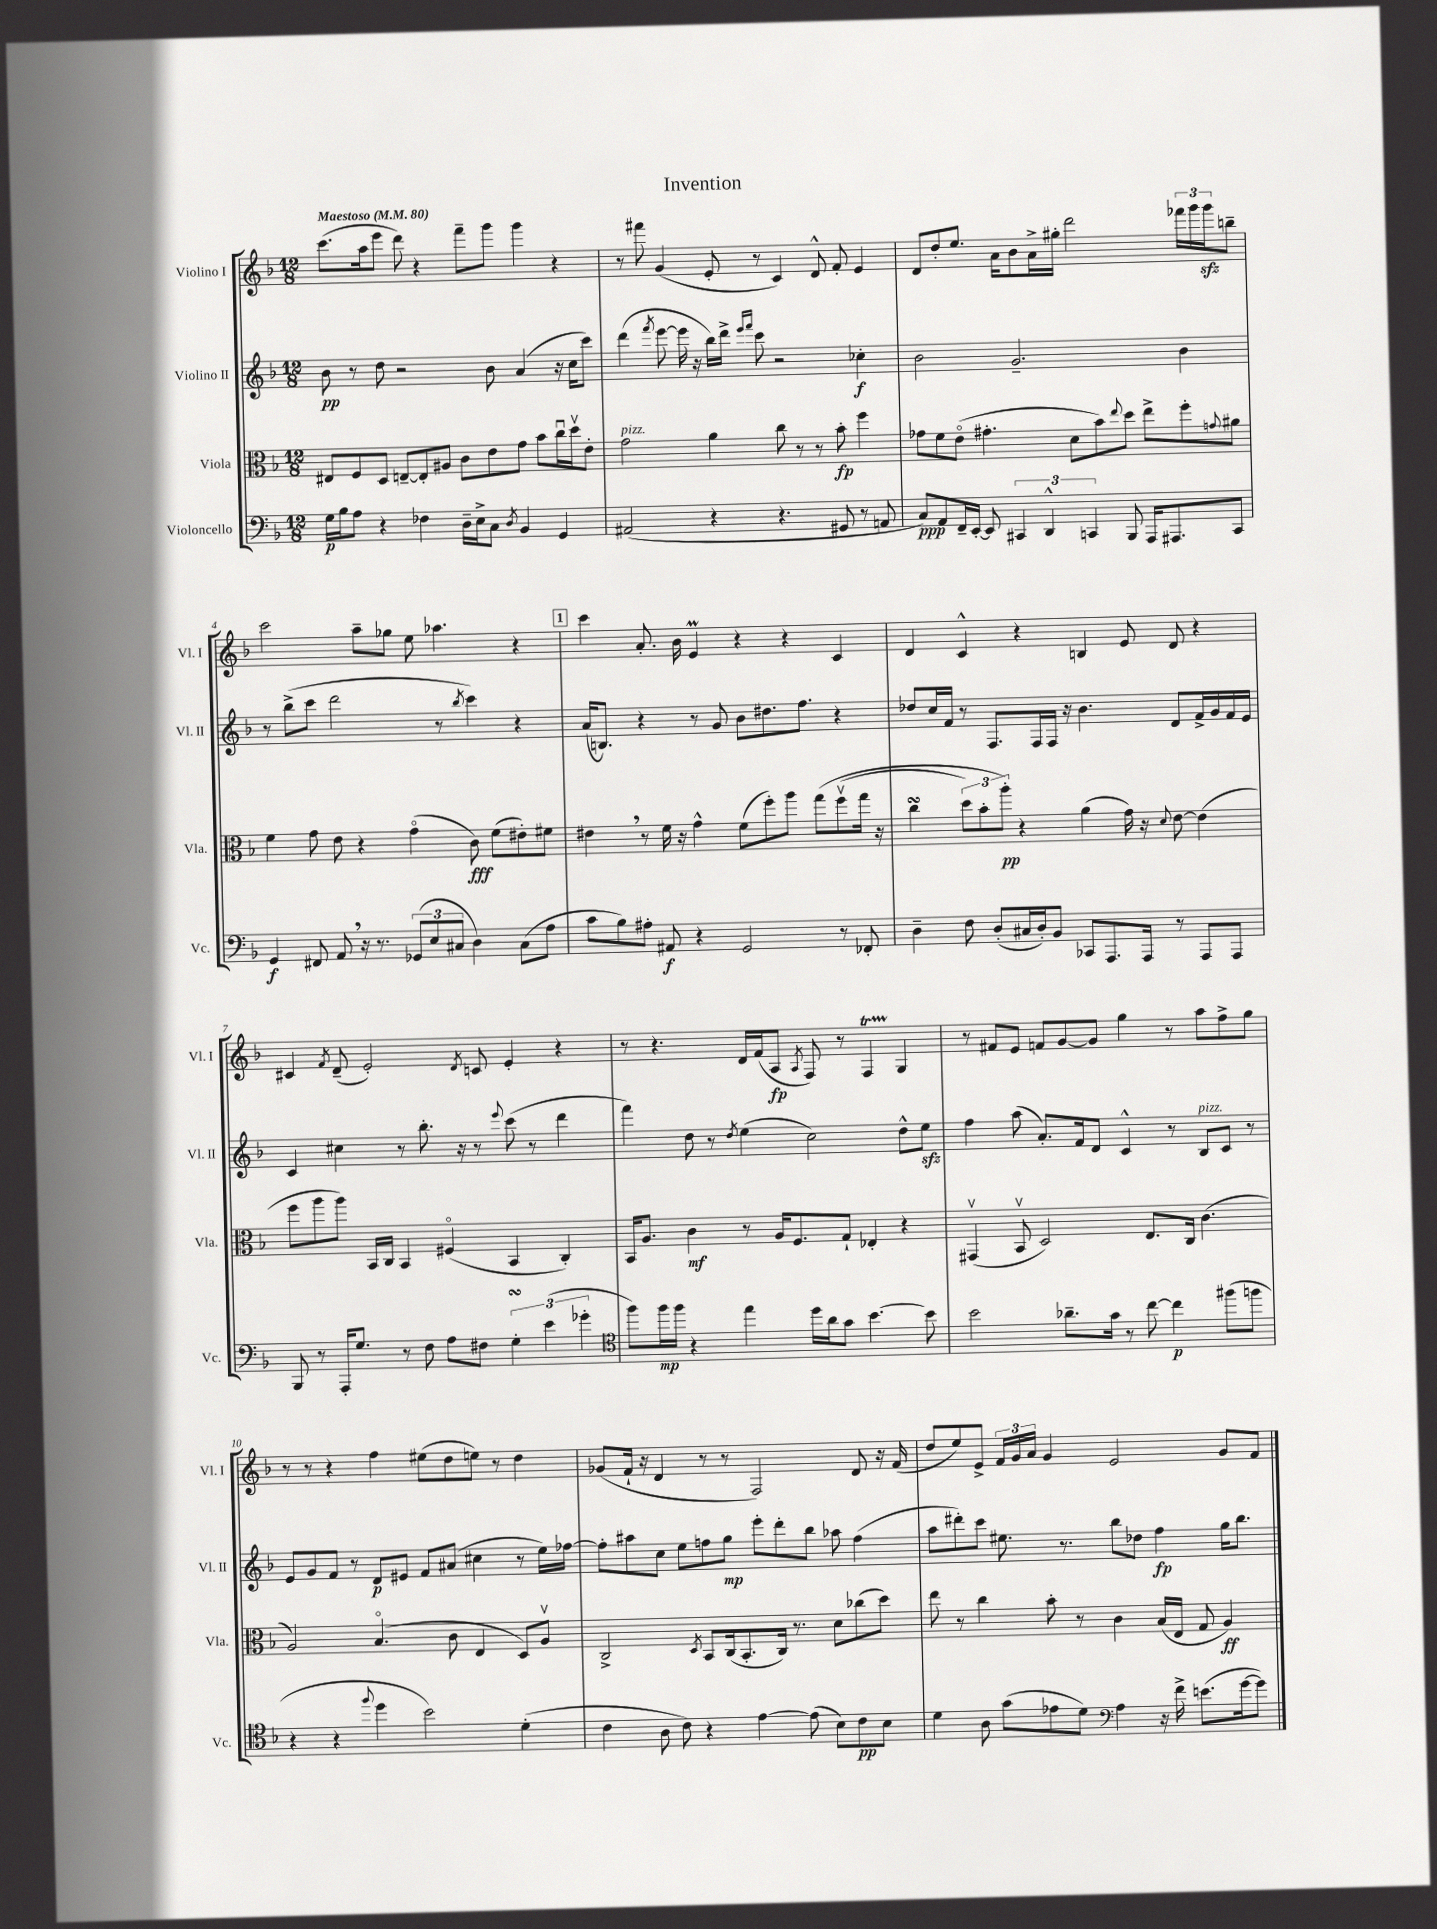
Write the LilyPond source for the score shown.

\header { title = "Invention" }
<<
\new StaffGroup <<
\new Staff = "s0" \with { instrumentName = "Violino I" shortInstrumentName = "Vl. I" } {
    \clef treble \key f \major \numericTimeSignature \time 12/8 \tempo "Maestoso" 4 = 80
    c'''8.( a''16 e'''8 d'''8) r4 f'''8-- g'''8 g'''4 r4 |
    r8 fis'''8 g'4( e'8-. r8 c'4) d'8-^ f'8-. e'4 |
    d'8 d''8-. e''8. a'16 bes'8 a'16-> gis''16-. d'''2 \tuplet 3/2 { fes'''16 g'''16 g'''16\sfz } b''8-- |
    c'''2 a''8-- ges''8 e''8 aes''4. r4 |
    \mark \markup { \box "1" } c'''4 a'8.-. bes'16 e'4\prall r4 r4 c'4 |
    d'4 c'4-^ r4 b4 e'8 d'8 r4 |
    cis'4 \acciaccatura { f'8 } d'8--( e'2-.) \acciaccatura { d'8 } c'8 e'4-. r4 |
    r8 r4. d'16 f'16( a8\fp \acciaccatura { a8 } f8) r8 f4\startTrillSpan g4\stopTrillSpan |
    r8 fis'8 e'8 f'8 g'8~ g'8 g''4 r8 a''8 f''8-> g''8 |
    r8 r8 r4 f''4 eis''8( d''8 e''8) r8 d''4 |
    ges'8( f'16-! r16 d'4 r8 r8 f2) d'8 r16 f'16( |
    d''8 e''8) e'8-> \tuplet 3/2 { f'16 g'16 a'16 } g'4 e'2 g'8 f'8 \bar "|." |
}
\new Staff = "s1" \with { instrumentName = "Violino II" shortInstrumentName = "Vl. II" } {
    \clef treble \key f \major \numericTimeSignature \time 12/8
    bes'8\pp r8 d''8 r2 bes'8 a'4( r16 c''16 c'''8) |
    d'''4( \acciaccatura { f'''8 } e'''8~ e'''16 r16 bes''16) d'''16-> \grace { e'''16 f'''16 } c'''8 r2 ces''4-.\f |
    bes'2 g'2.-- bes'4 |
    r8 bes''8->( c'''8 d'''2 r8 \acciaccatura { bes''8 } c'''4) r4 |
    \mark \markup { \box "1" } a'16( b8.) r4 r8 g'8 bes'8 dis''8. f''8. r4 |
    des''8 c''16 f'16 r8 f8. f16 f16 r16 bes'4. d'8 f'16-> g'16 f'16 e'16 |
    c'4 cis''4 r8 bes''8.-. r16 r8 \appoggiatura { e'''8 } c'''8( r8 d'''4 |
    f'''4) d''8 r8 \acciaccatura { d''8 } e''4( c''2) d''8-^ e''8\sfz |
    f''4 a''8( a'8.-.) f'16 d'8 c'4-^ r8 bes8^\markup { \italic "pizz." } c'8 r8 |
    e'8 g'8 f'8 r8 d'8\p eis'8 f'8 ais'8( cis''4 r8 e''16) fes''16~ |
    fes''8-. ais''8 c''8 e''8 f''8 g''8\mp e'''8-. d'''8-. bes''8 aes''8 f''4( |
    a''8 dis'''8-.) c'''8 eis''8. r8. bes''8 des''8 f''4\fp g''16 bes''8. \bar "|." |
}
\new Staff = "s2" \with { instrumentName = "Viola" shortInstrumentName = "Vla." } {
    \clef alto \key f \major \numericTimeSignature \time 12/8
    eis8 f8 d8 e8~-- e8-. ais8 c'8 e'8 g'8 bes'8 c''16\downbow d''16\upbow e'8-. |
    g'2^\markup { \italic "pizz." } a'4 c''8 r8 r8 bes'8-.\fp f''4 |
    ges'8 f'8 e'8\flageolet( gis'4.-. d'8 bes'8) \appoggiatura { e''8 } d''8 e''8-> f''8-. \appoggiatura { g'8 } ais'8 |
    f'4 g'8 e'8 r4 g'4\flageolet( c'8\fff) f'8( eis'8-.) fis'8 |
    \mark \markup { \box "1" } eis'4 \breathe r8 f'16 r16 g'4-^ f'8( f''8-.) a''8 g''8\( f''8\upbow( g''16 r16 |
    c''4\turn \tuplet 3/2 { d''8) bes'8-. a''8-.\pp\) } r4 a'4( g'16) r16 \appoggiatura { d'8 } e'8~ e'4( |
    f''8 a''8 a''8) bes,16 c16 bes,4 fis4\flageolet( bes,4 c4-.) |
    bes,16 a8. c'4\mf r8 a16 f8. g8-! ees4-. r4 |
    gis,4\upbow( bes,8\upbow d2) e8. c16 c'4.( |
    a2) bes4.\flageolet( c'8 e4 d8) a8\upbow |
    c2-> \acciaccatura { d8 } bes,8 c16( bes,8.-. c16) r8. d'8 ces''8( d''8) |
    e''8 r8 c''4 bes'8-. r8 c'4 bes16( e16 g8 a4\ff) \bar "|." |
}
\new Staff = "s3" \with { instrumentName = "Violoncello" shortInstrumentName = "Vc." } {
    \clef bass \key f \major \numericTimeSignature \time 12/8
    g16\p bes16 a8 r4 fes4 d16-- e16-> c8 \acciaccatura { d8 } bes,4 g,4 |
    ais,2( r4 r4. gis,8 r8 a,8 |
    c8\ppp) a,8 f,16-- e,16~-. e,8 \tuplet 3/2 { cis,4 d,4-^ c,4 } bes,,8 a,,16 ais,,8. c,8 |
    g,4\f fis,8 a,8 \breathe r16 r8. \tuplet 3/2 { ges,8( e8 cis8 } d4) cis8( a8 |
    \mark \markup { \box "1" } c'8 bes8) ais8-. ais,8\f r4 g,2 r8 fes,8-. |
    d4-- f8 d8-.( cis16 d16-.) bes,8 ces,8 a,,8. a,,16 r8 a,,8 a,,8 |
    bes,,8 r8 a,,16-. g8. r8 f8 a8 fis8 \tuplet 3/2 { g4-.\turn e'4( ges'4-. } |
    \clef tenor f''8) f''16\mp f''16 r4 e''4 d''16 a'16 g'8 bes'4.~ bes'8 |
    bes'2 aes'8.-- g'16 r8 c''8~ c''4\p fis''8( f''8 |
    r4 r4 \appoggiatura { f''8 } d''4 bes'2) d'4-.( |
    c'4 a8 c'8) r4 e'4~ e'8( bes8) c'8\pp bes8 |
    d'4 a8 g'8( ees'8 d'8) \clef bass a4 r16 f'16-> e'8.( g'16~ g'8) \bar "|." |
}
>>
>>
